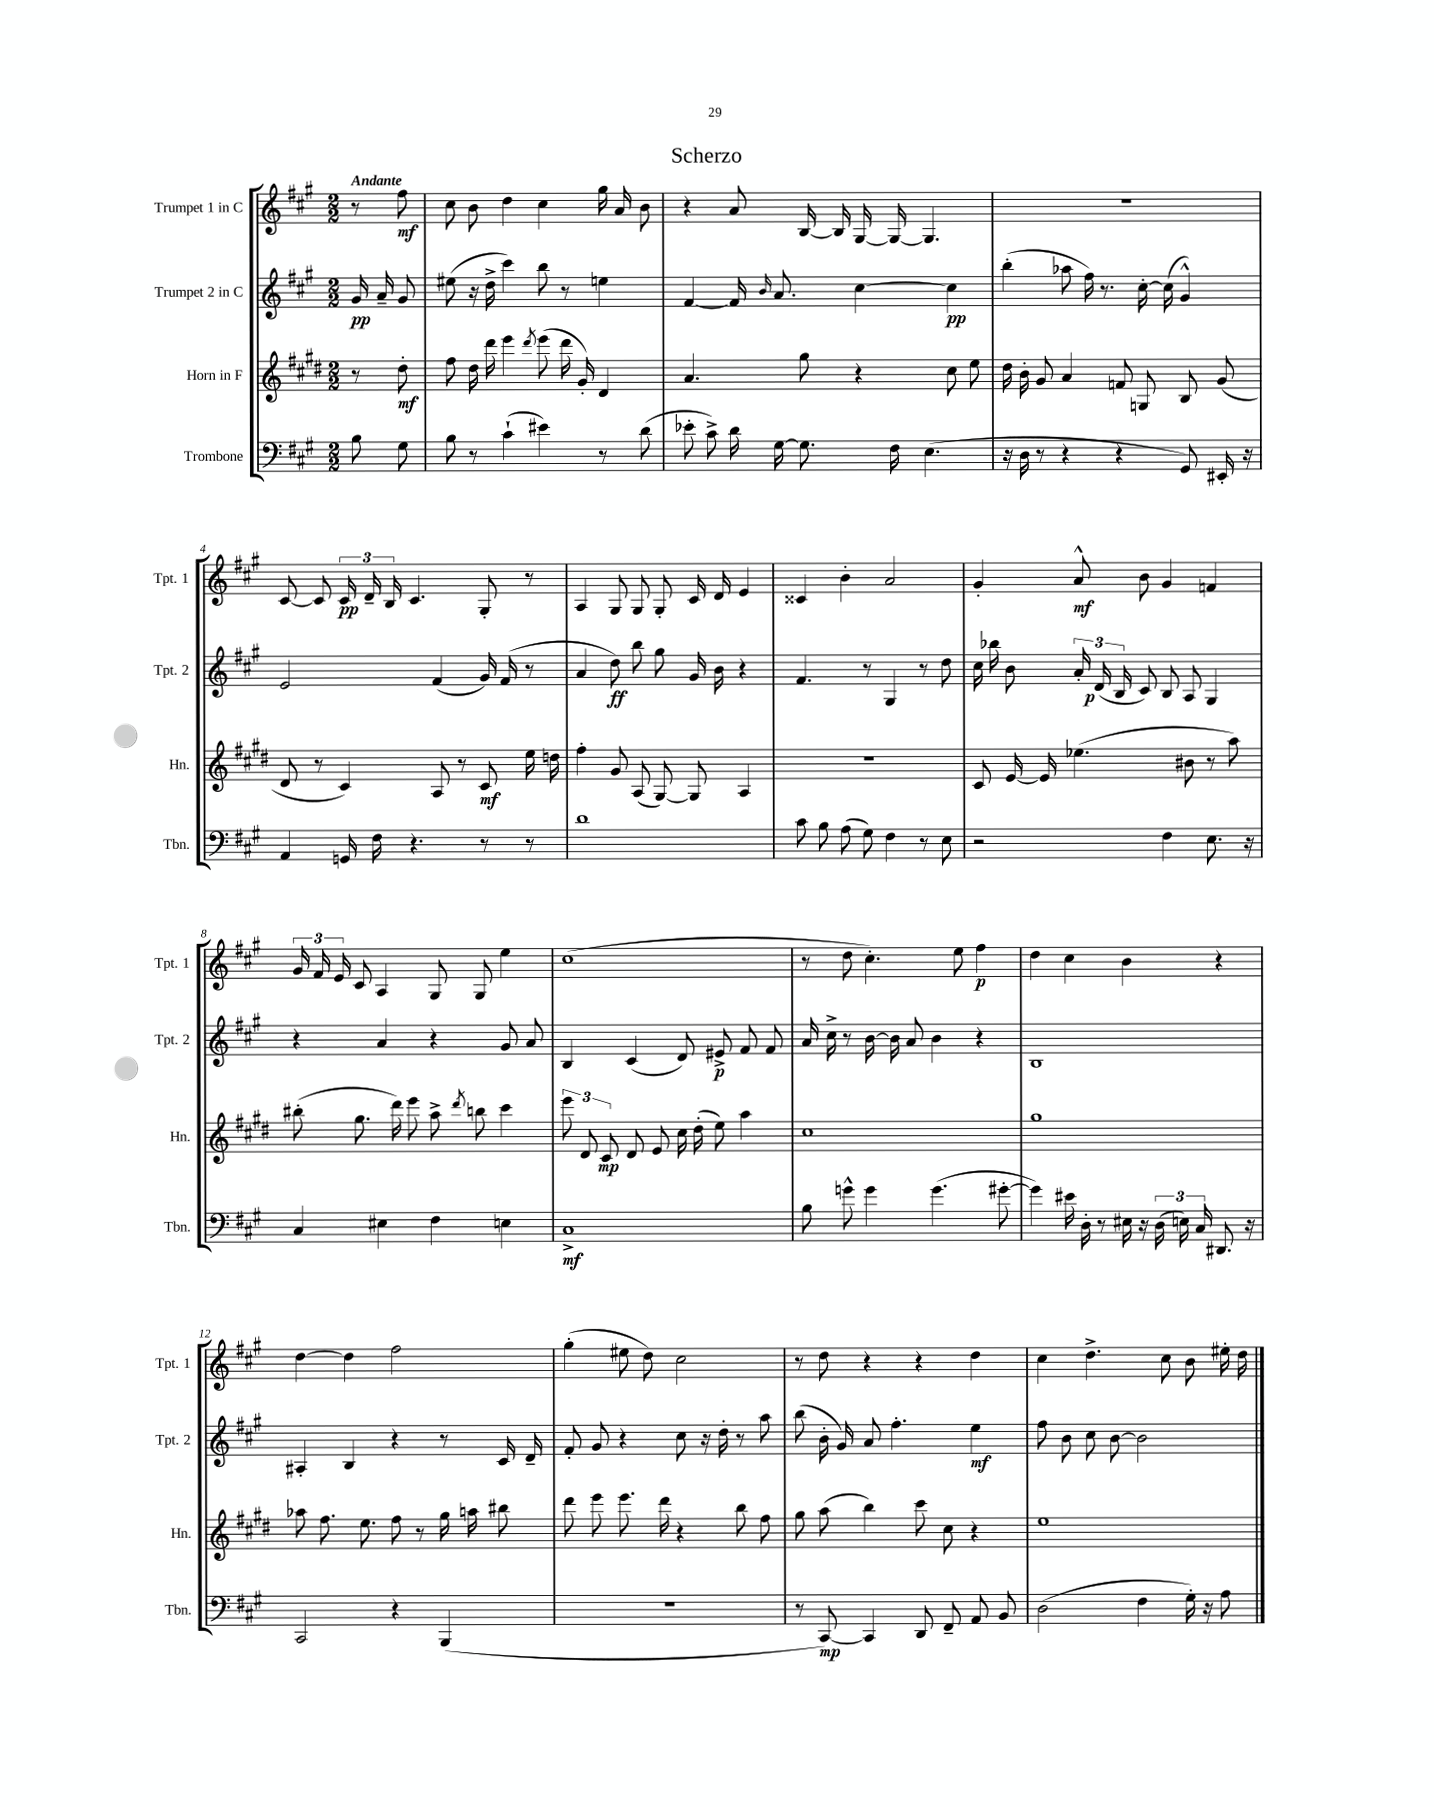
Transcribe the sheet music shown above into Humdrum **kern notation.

**kern	**kern	**kern	**kern
*staff4	*staff3	*staff2	*staff1
*clefF4	*clefG2	*clefG2	*clefG2
*k[f#c#g#]	*k[f#c#g#d#]	*k[f#c#g#]	*k[f#c#g#]
*M2/2	*M2/2	*M2/2	*M2/2
8B	8r	16g#	8r
.	.	16a~	.
8G#	8dd#'	8g#	8ff#
=	=	=	=
8B	8ff#	(8ee#	8cc#
8r	16dd#	16r	8b
.	16ddd#	16dd^	.
(4c#`	4eee	4ccc#)	4dd
.	8qddd#	.	.
4e#)	(8eee	8bb	4cc#
.	16ddd#	8r	.
.	16g#')	.	.
8r	4d#	4ee	16gg#
.	.	.	16a
(8d	.	.	8b
=	=	=	=
8e-'	4.a	[4f#	4r
8c#^)	.	.	.
16d	.	16f#]	8a
.	.	16qqb	.
[16G#	.	8.a	.
8.G#]	8gg#	.	[16B
.	.	.	16B]
.	4r	[4cc#	[16G#
16F#	.	.	16G#_
(4.E	.	.	4.G#]
.	8cc#	4cc#]	.
.	8ee	.	.
=	=	=	=
16r	16dd#	(4bb'	1r
16D	16b'	.	.
8r	8g#	.	.
4r	4a	8aa-	.
.	.	16ff#)	.
.	.	8.r	.
4r	8f	.	.
.	8G	[16cc#'	.
.	.	(16cc#]	.
8GG#)	8B	4g#^^)	.
16EE#'	(8g#	.	.
16r	.	.	.
=	=	=	=
4AA	8d#	2e	[8c#
.	8r	.	8c#]
16GG	4c#)	.	24c#
.	.	.	24d~
16F#	.	.	.
.	.	.	24B
4.r	.	.	4.c#
.	8A	(4f#	.
.	8r	.	.
8r	8c#	16g#)	8G#'
.	.	(16f#	.
8r	16ee	8r	8r
.	16dd	.	.
=	=	=	=
1d	4ff#'	4a	4A
.	8g#	8dd)	8G#
.	(8A	8bb	8G#
.	[8G#)	8gg#	8G#'
.	8G#]	16g#	16c#
.	.	16b	16d
.	4A	4r	4e
=	=	=	=
8c#	1r	4.f#	4c##
8B	.	.	.
(8A	.	.	4b'
8G#)	.	8r	.
4F#	.	4G#	2a
8r	.	8r	.
8E	.	8dd	.
=	=	=	=
2r	8c#	16cc#	4g#'
.	.	16bb-	.
.	[16e	8b	.
.	16e]	.	.
.	(4.ee-	24a'	8a^^
.	.	(24d	.
.	.	24B	.
.	.	8c#)	8b
4F#	.	8B	4g#
.	8b#	8A	.
8.E	8r	4G#	4f
.	8aa)	.	.
16r	.	.	.
=	=	=	=
4C#	(8bb#'	4r	24g#
.	.	.	24f#
.	.	.	24e
.	8.gg#	.	8c#
4E#	.	4a	4A
.	16ddd#)	.	.
.	8eee	.	.
4F#	8aa^	4r	8G#
.	8qddd#	.	.
.	8bb	.	8G#
4E	4ccc#	8g#	4ee
.	.	8a	.
=	=	=	=
1C#^	12eee	4B	(1cc#
.	12d#	.	.
.	12c#	.	.
.	8d#	(4c#	.
.	8e	.	.
.	16cc#	8d)	.
.	(16dd#'	.	.
.	8ee)	8e#^	.
.	4aa	8f#	.
.	.	8f#	.
=	=	=	=
8B	1cc#	16a	8r
.	.	16cc#^	.
8g^^	.	8r	8dd
4g	.	[16b	4.cc#')
.	.	16b]	.
.	.	8a	.
(4.g	.	4b	.
.	.	.	8ee
.	.	4r	4ff#
[8g#'	.	.	.
=	=	=	=
4g#])	1gg#	1B	4dd
16e#	.	.	4cc#
16D'	.	.	.
8r	.	.	.
16E#	.	.	4b
16r	.	.	.
(24D	.	.	.
24E)	.	.	.
24C#	.	.	.
8.DD#	.	.	4r
16r	.	.	.
=	=	=	=
2CC#	8aa-	4A#'	[4dd
.	8.ff#	.	.
.	.	4B	4dd]
.	8.ee	.	.
4r	8ff#	4r	2ff#
.	8r	.	.
(4BBB	16gg#	8r	.
.	16aa	.	.
.	8bb#	16c#	.
.	.	16d~	.
=	=	=	=
1r	8ddd#	8f#'	(4gg#'
.	8eee	8g#	.
.	8.eee	4r	8ee#
.	.	.	8dd)
.	16ddd#	.	.
.	4r	8cc#	2cc#
.	.	16r	.
.	.	16dd'	.
.	8bb	8r	.
.	8ff#	8aa	.
=	=	=	=
8r	8gg#	(8bb	8r
[8CC#)	(8aa	16b'	8dd
.	.	16g#)	.
4CC#]	4bb)	8a	4r
.	.	4.ff#'	.
8DD	8ccc#	.	4r
8FF#~	8cc#	.	.
8AA	4r	4ee	4dd
8BB	.	.	.
=	=	=	=
(2D	1ee	8ff#	4cc#
.	.	8b	.
.	.	8cc#	4.dd^
.	.	[8b	.
4F#	.	2b]	.
.	.	.	8cc#
16G#')	.	.	8b
16r	.	.	.
8A	.	.	16ee#'
.	.	.	16dd
==	==	==	==
*-	*-	*-	*-
